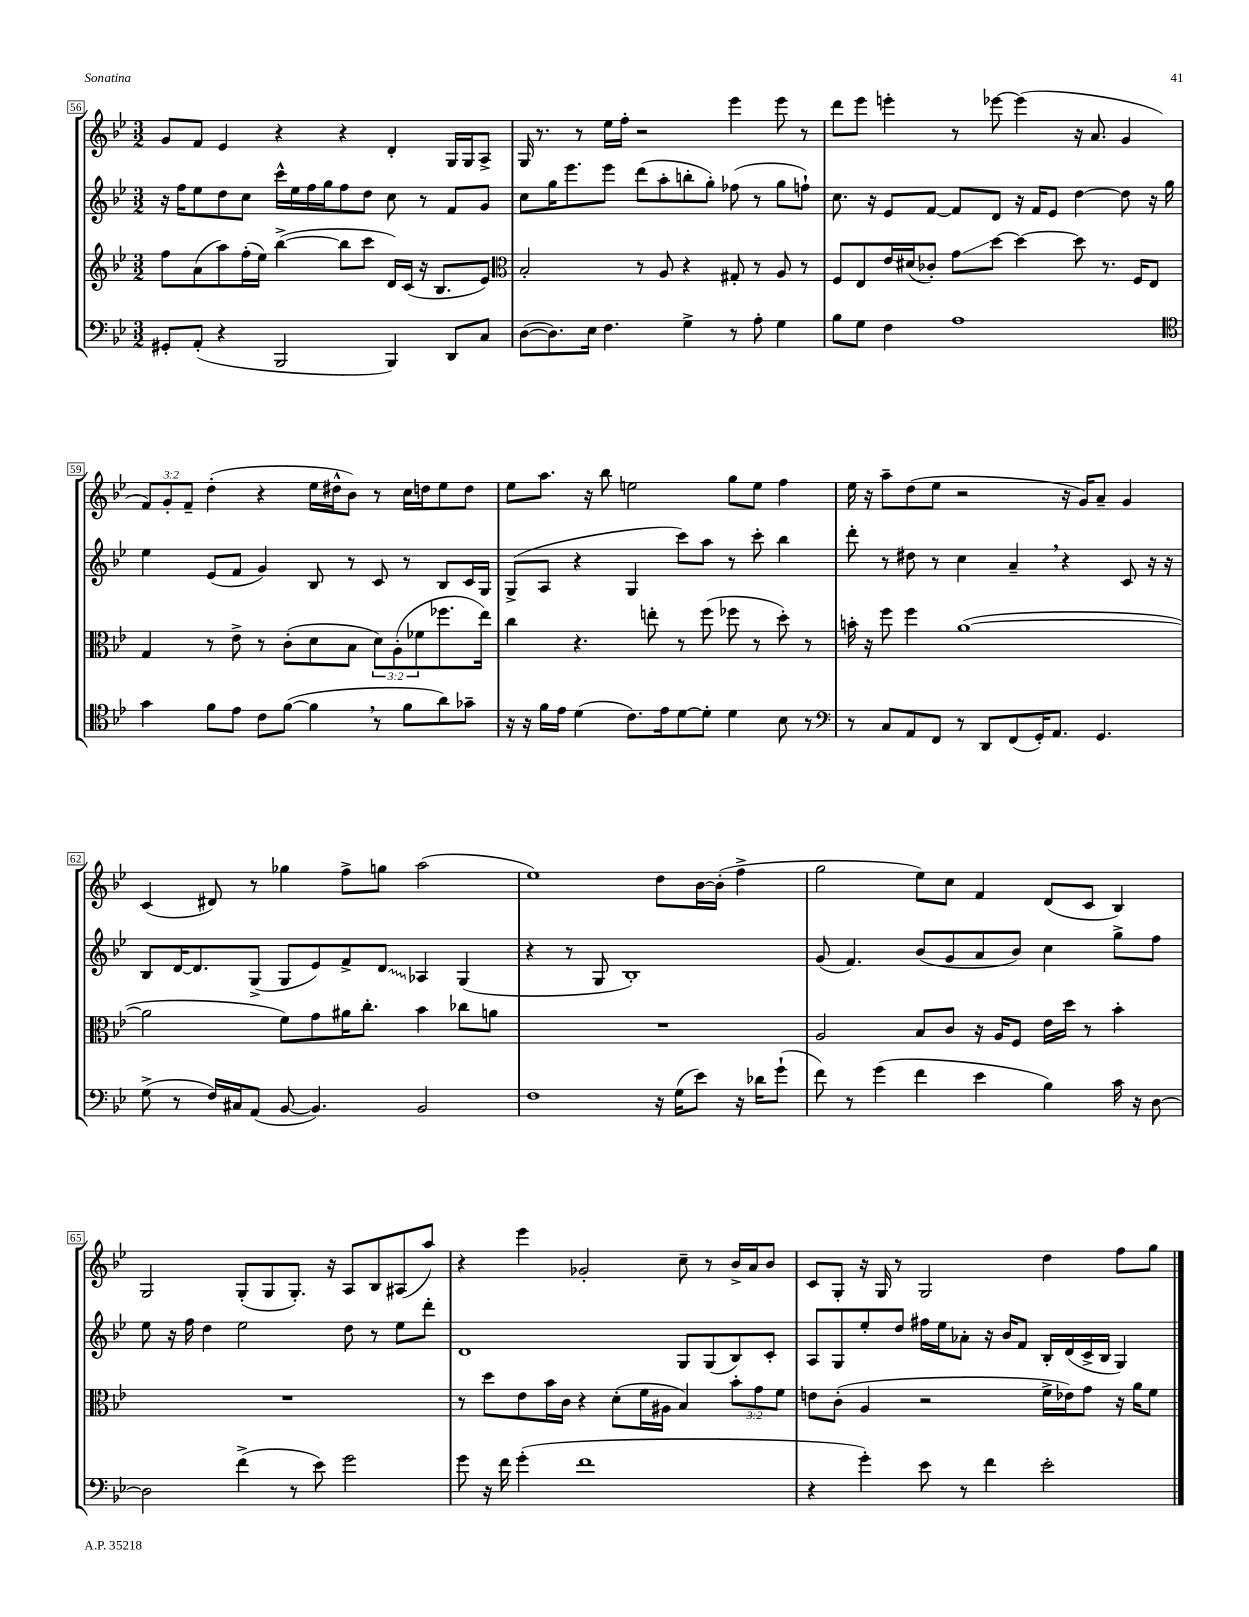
<<
\new StaffGroup <<
\new Staff = "s0" {
    \clef treble \key bes \major \numericTimeSignature \time 3/2 \override Staff.TupletNumber.text = #tuplet-number::calc-fraction-text
    g'8 f'8 ees'4 r4 r4 d'4-. g16 g16 a8-> |
    g16 r8. r8 ees''16 f''16-. r2 ees'''4 ees'''8 r8 |
    d'''8 ees'''8 e'''4-. r8 ees'''8~ ees'''4( r16 a'8. g'4 |
    \tuplet 3/2 { f'8) g'8-. f'8-- } d''4-.( r4 ees''16 dis''16-^ bes'8) r8 c''16 d''16 ees''8 d''8 |
    ees''8 a''8. r16 bes''8 e''2 g''8 e''8 f''4 |
    ees''16 r16 a''8-- d''8( ees''8 r2 r16 g'16) a'8-- g'4 |
    c'4( dis'8) r8 ges''4 f''8-> g''8 a''2( |
    ees''1) d''8 bes'16~ bes'16-.( f''4-> |
    g''2 ees''8) c''8 f'4 d'8( c'8 bes4) |
    g2 g8-.( g8 g8.-.) r16 a8 bes8 ais8( a''8) |
    r4 ees'''4 ges'2-. c''8-- r8 bes'16-> a'16 bes'8 |
    c'8 g8-. r16 g16 r8 g2 d''4 f''8 g''8 \bar "|." |
}
\new Staff = "s1" {
    \clef treble \key bes \major \numericTimeSignature \time 3/2
    r16 f''16 ees''8 d''8 c''8 c'''16-^ ees''16 f''16 g''16 f''8 d''8 c''8 r8 f'8 g'8 |
    c''8 g''16 ees'''8. ees'''8 d'''8( a''8-. b''8-. g''8-.) fes''8( r8 g''8 f''8-!) |
    c''8. r16 ees'8 f'8~ f'8 d'8 r16 f'16 ees'8 d''4~ d''8 r16 g''16 |
    ees''4 ees'8( f'8 g'4) bes8 r8 c'8 r8 bes8 c'16 g16 |
    g8->( a8 r4 g4 c'''8) a''8 r8 c'''8-. bes''4 |
    d'''8-. r8 dis''8 r8 c''4 a'4-- \breathe r4 c'8 r16 r16 |
    bes8 d'16~ d'8. g8->( g8 ees'8) f'8-> \once \override Glissando.style = #'zigzag d'8\glissando aes4 g4( |
    r4 r8 g8 bes1-.) |
    g'8( f'4.) bes'8( g'8 a'8 bes'8) c''4 g''8-> f''8 |
    ees''8 r16 f''16 d''4 ees''2 d''8 r8 ees''8 d'''8-. |
    d'1 g8 g8( bes8) c'8-. |
    a8 g8 ees''8-. d''8 fis''16 ees''16 aes'8-. r16 bes'16 f'8 bes16-. d'16( c'16-> bes16 g4) \bar "|." |
}
\new Staff = "s2" {
    \clef treble \key bes \major \numericTimeSignature \time 3/2 \override Staff.TupletNumber.text = #tuplet-number::calc-fraction-text
    f''8 a'8( a''8) f''16-.( ees''16) bes''4~->( bes''8 c'''8 d'16) c'16( r16 bes8. ees'8) |
    \clef alto bes2-. r8 a8 r4 gis8-. r8 a8 r8 |
    f8 ees8 ees'16 dis'16( ces'8-.) g'8\glissando d''8~ d''4~ d''8 r8. f16 ees8 |
    g4 r8 ees'8-> r8 c'8-.( d'8 bes8 \tuplet 3/2 { d'8) a8-.( fes'8 } fes''8. ees''16) |
    c''4 r4. e''8-. r8 f''8( fes''8 r8 d''8-.) r8 |
    b'16-. r16 f''8 f''4 a'1~( |
    a'2 f'8) g'8 ais'16 c''8.-. bes'4 ces''8 a'8 |
    R1. |
    a2 bes8 c'8 r16 a16 f8 ees'16 d''16 r8 bes'4-. |
    R1. |
    r8 d''8 ees'8 bes'16 c'16 r4 d'8-.( f'16 ais16 bes4) \tuplet 3/2 { bes'8-. g'8 f'8 } |
    e'8 c'8-.( a4 r2 f'16-> ees'16) g'8 r16 a'16 f'8 \bar "|." |
}
\new Staff = "s3" {
    \clef bass \key bes \major \numericTimeSignature \time 3/2
    gis,8-. a,8-.( r4 bes,,2 bes,,4) d,8 c8 |
    d8~( d8.) ees16 f4. g4-> r8 a8-. g4 |
    bes8 g8 f4 a1 |
    \clef tenor g'4 f'8 ees'8 c'8 f'8~( f'4 \breathe r8 f'8 a'8) ges'8-- |
    r16 r16 f'16 ees'16 d'4( c'8.) ees'16 d'8~ d'8-. d'4 bes8 r8 |
    \clef bass r8 c8 a,8 f,8 r8 d,8 f,8( g,16-.) a,8. g,4. |
    g8->( r8 f16) cis16 a,8( bes,8~ bes,4.) bes,2 |
    f1 r16 g16( ees'8) r16 des'16 g'8-!( |
    f'8) r8 g'4( f'4 ees'4 bes4) c'16 r16 d8~ |
    d2 f'4->( r8 ees'8) g'2 |
    g'8 r16 f'16 g'4-.( f'1 |
    r4 g'4-.) ees'8 r8 f'4 ees'2-. \bar "|." |
}
>>
>>
\layout { \context { \Score currentBarNumber = #56 \override BarNumber.stencil = #(make-stencil-boxer 0.1 0.3 ly:text-interface::print) } }
